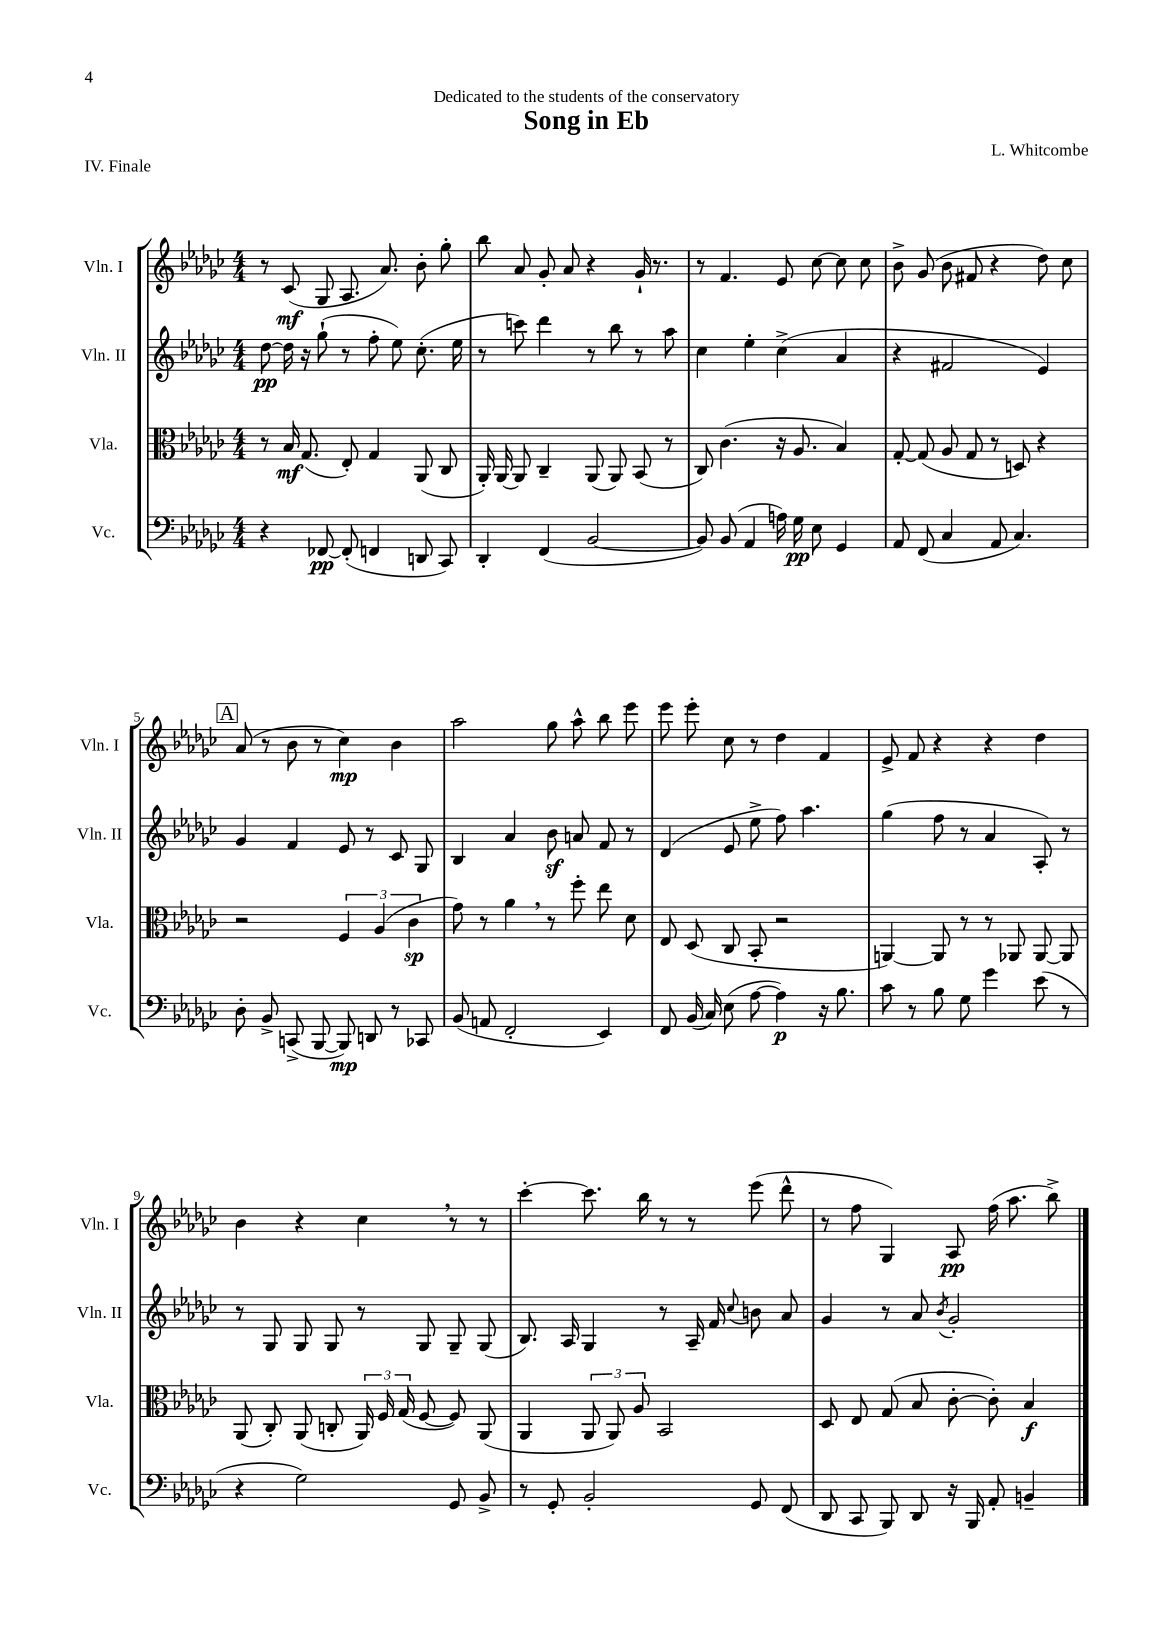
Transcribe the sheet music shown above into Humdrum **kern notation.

**kern	**kern	**kern	**kern
*staff4	*staff3	*staff2	*staff1
*clefF4	*clefC3	*clefG2	*clefG2
*k[b-e-a-d-g-c-]	*k[b-e-a-d-g-c-]	*k[b-e-a-d-g-c-]	*k[b-e-a-d-g-c-]
*M4/4	*M4/4	*M4/4	*M4/4
4r	8r	[8dd-\	8r
.	16B-/	16dd-\]	(8c-/
.	(8.G-/	16r	.
[8FF-/	.	(8gg-`\	8G-/
(8FF-'/]	8E-'/)	8r	8.A-/
4FF/	4G-/	8ff'\	.
.	.	.	8.a-/)
.	.	8ee-\)	.
8DD/	(8AA-/	(8.cc-'\	8b-'\
8CC-/)	8C-/	.	8gg-'\
.	.	16ee-\	.
=	=	=	=
4DD-'/	16AA-'/)	8r	8bb-\
.	[16AA-/	.	.
.	8AA-/]	8ccc\)	8a-/
(4FF/	4C-~/	4ddd-\	8g-'/
.	.	.	8a-/
[2BB-/	(8AA-/	8r	4r
.	8AA-/)	8bb-\	.
.	(8BB-/	8r	16g-`/
.	.	.	8.r
.	8r	8aa-\	.
=	=	=	=
8BB-/])	8C-/)	4cc-\	8r
(8BB-/	(4.c-\	.	4.f/
4AA-/	.	4ee-'\	.
16A\)	16r	(4cc-^\	8e-/
16G-\	8.A-/	.	.
8E-\	.	.	[8cc-\
4GG-/	4B-/)	4a-/	8cc-\]
.	.	.	8cc-\
=	=	=	=
8AA-/	[8G-'/	4r	8b-^\
(8FF/	(8G-/]	.	(8g-/
4C-/	8A-/	2f#/	8b-\
.	8G-/	.	8f#/
8AA-/	8r	.	4r
4.C-/)	8D/)	.	.
.	4r	4e-/)	8dd-\)
.	.	.	8cc-\
=	=	=	=
8D-'\	2r	4g-/	(8a-/
8BB-^/	.	.	8r
(8CC^/	.	4f/	8b-\
[8BBB-/	.	.	8r
8BBB-/])	6F/	8e-/	4cc-\)
8DD/	.	8r	.
.	(6A-/	.	.
8r	.	8c-/	4b-\
.	6c-\	.	.
8CC-/	.	8G-/	.
=	=	=	=
(8BB-/	8g-\)	4B-/	2aa-\
8AA/	8r	.	.
2FF'/	4a-\	4a-/	.
.	8r	8b-\	8gg-\
.	8ff'\	8a/	8aa-^^\
4EE-/)	8ee-\	8f/	8bb-\
.	8d-\	8r	8eee-\
=	=	=	=
8FF/	8E-/	(4d-/	8eee-\
(16BB-/	(8D-/	.	8eee-'\
16C-/)	.	.	.
(8E-\	8C-/	8e-/	8cc-\
[8A-\	8BB-'/	8ee-^\	8r
4A-\])	2r	8ff\)	4dd-\
.	.	4.aa-\	.
16r	.	.	4f/
8.B-\	.	.	.
=	=	=	=
8c-\	[4AA/)	(4gg-\	8e-^/
8r	.	.	8f/
8B-\	8AA/]	8ff\	4r
8G-\	8r	8r	.
4g-\	8r	4a-/	4r
.	8AA-/	.	.
(8e-\	[8AA-/	8A-'/)	4dd-\
8r	8AA-/]	8r	.
=	=	=	=
4r	(8AA-/	8r	4b-\
.	8C-'/)	8G-/	.
2G-\)	(8AA-/	8G-/	4r
.	8C'/	8G-/	.
.	24AA-/)	8r	4cc-\
.	24F/	.	.
.	(24G-/	.	.
.	[8F/	8G-/	.
8GG-/	8F/])	8G-~/	8r
8BB-^/	(8AA-/	(8G-/	8r
=	=	=	=
8r	4AA-/	8.B-/)	[4ccc-'\
8GG-'/	.	.	.
.	.	16A-/	.
2BB-'/	12AA-/	4G-/	8.ccc-\]
.	12AA-/)	.	.
.	12A-/	.	.
.	.	.	16bb-\
.	2BB-/	8r	8r
.	.	16A-~/	8r
.	.	16f/	.
.	.	8qqcc-/	.
8GG-/	.	8b\	(8eee-\
(8FF/	.	8a-/	8ddd-^^\
=	=	=	=
8DD-/	8D-/	4g-/	8r
8CC-/	8E-/	.	8ff\
8BBB-/)	(8G-/	8r	4G-/)
8DD-/	8B-/	8a-/	.
.	.	8qb-/	.
16r	[8c-'\	2g-'/	8A-/
16BBB-/	.	.	.
8AA-'/	8c-'\])	.	(16ff\
.	.	.	8.aa-\
4BB~/	4B-/	.	.
.	.	.	8bb-^\)
==	==	==	==
*-	*-	*-	*-
